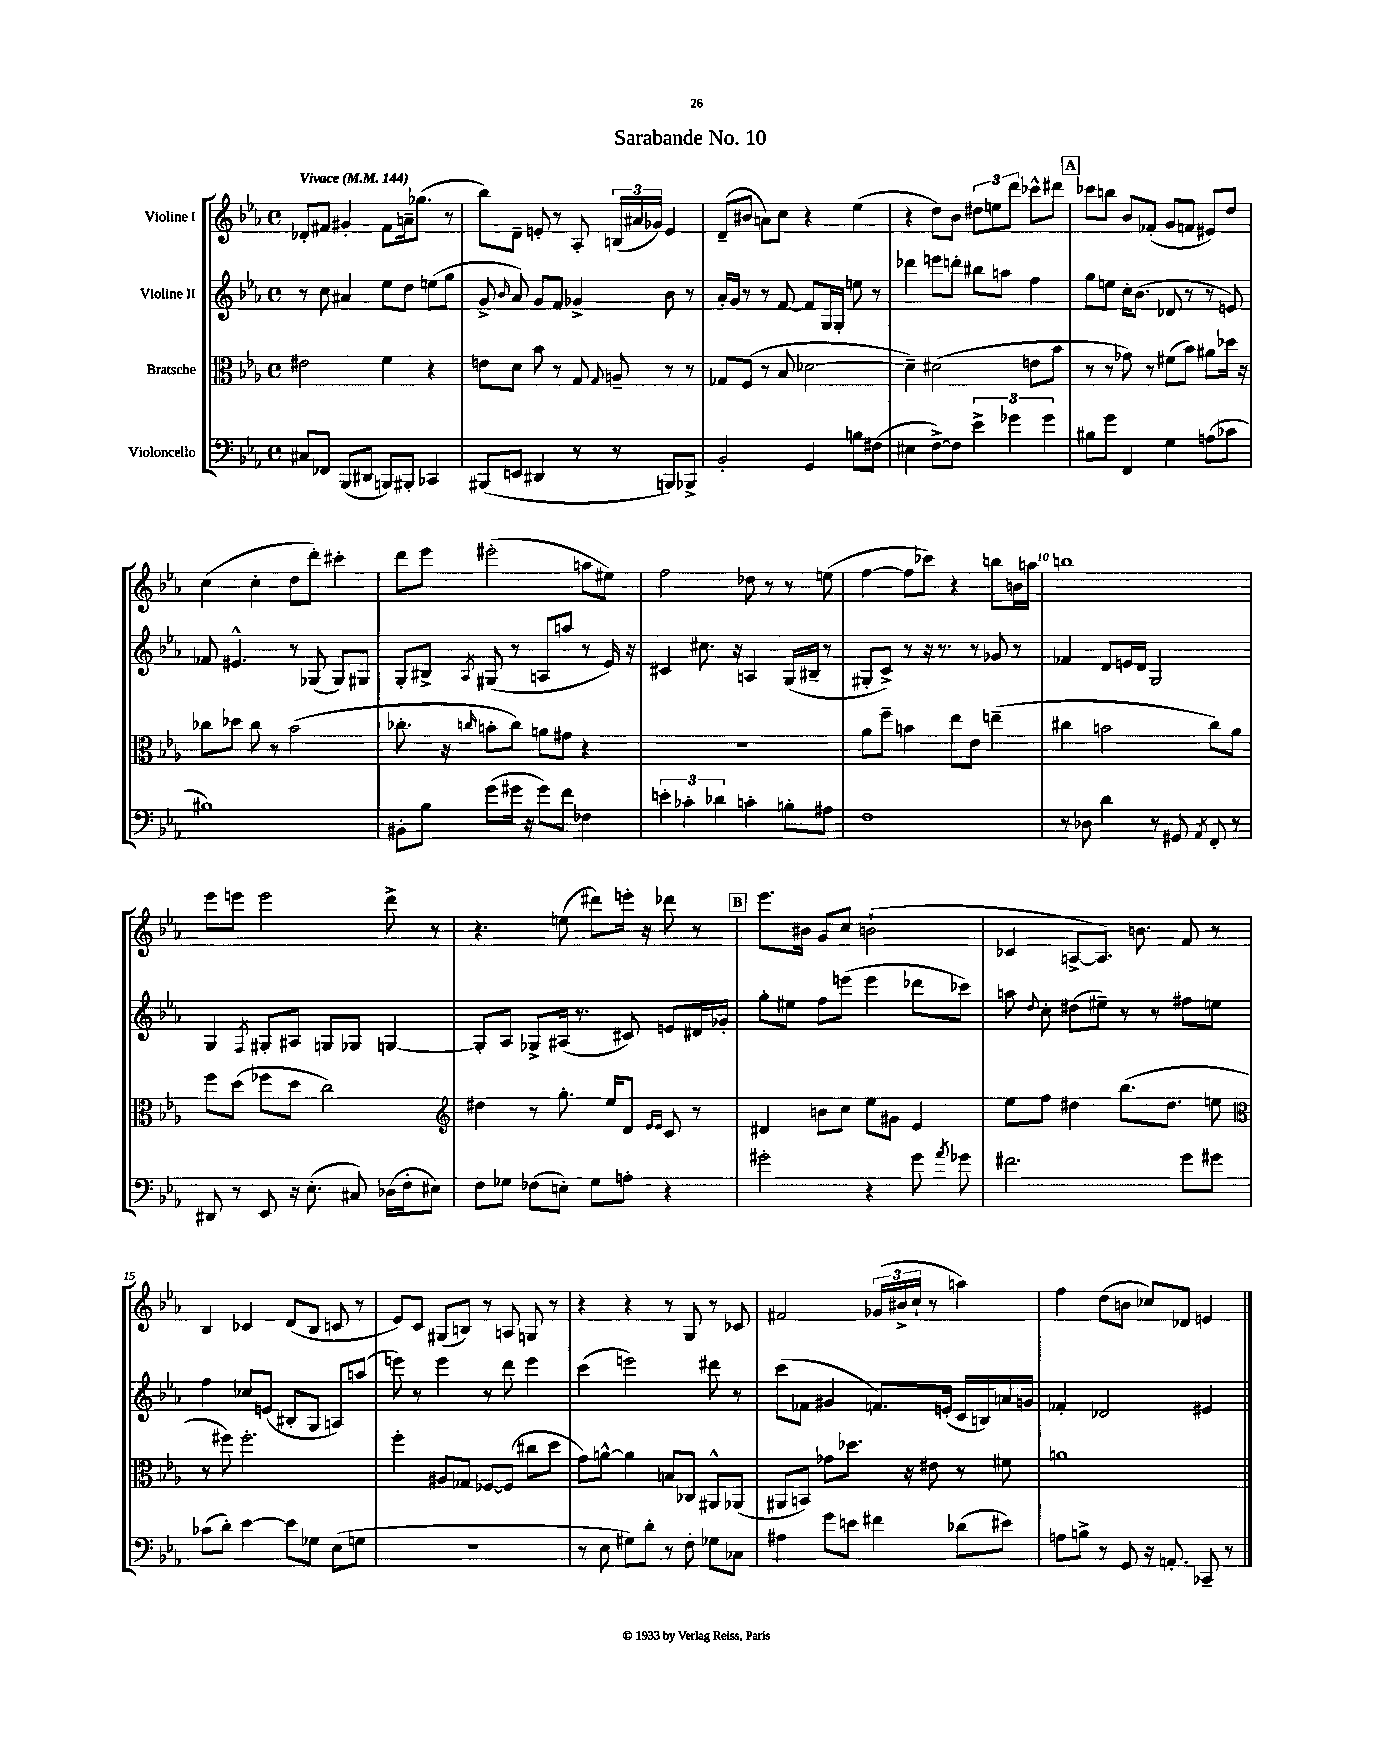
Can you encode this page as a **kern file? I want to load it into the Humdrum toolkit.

**kern	**kern	**kern	**kern
*part4	*part3	*part2	*part1
*staff4	*staff3	*staff2	*staff1
*I"Violoncello	*I"Bratsche	*I"Violine II	*I"Violine I
*clefF4	*clefC3	*clefG2	*clefG2
*k[b-e-a-]	*k[b-e-a-]	*k[b-e-a-]	*k[b-e-a-]
*M4/4	*M4/4	*M4/4	*M4/4
*met(c)	*met(c)	*met(c)	*met(c)
*MM144	*MM144	*MM144	*MM144
=1	=1	=1	=1
!	!	!	!LO:TX:a:B:t=Vivace
8C#X/L	2e#X\	8r	8d-X'/L
8FF-X/J	.	8cc\	8f#X/J
(8BBB-/L	.	4a#X/	4g#X'/
8DD#X/J	.	.	.
8BBBn/L)	4f\	8ee-\L	8f#\L
8BBB#X'/J	.	8dd\J	16an~\k
.	.	.	(8.gg-X\J
4CC-X/	4r	(8een\L	.
.	.	8gg\J	8r
=2	=2	=2	=2
(8BBB#X/L	8en\L	8g^/	8bb-\L)
.	.	16qqb-/	.
8EEn/J	8d\J	8a-/)	8d~\J
4DD#X/	8b-\	8g/L	8en'/
.	8r	8f/J	8r
8r	8G/	4g-X^/	8A-'/
.	8qqG/	.	.
8r	8An~/	.	(24Bn/LL
.	.	.	24a#X/
.	.	.	24g-X/JJ)
8BBBn/L)	8r	8b-\	4e/
8BBB-X^/J	8r	8r	.
=3	=3	=3	=3
2BB-'/	8G-X/L	16a-'/LL	(8d~/L
.	.	16g/JJ	.
.	(8F/J	8r	8b#X/J
.	8r	8r	8an\L)
.	8B-/	[8f/	8cc\J
4GG/	[2d-X\	8f/L]	4r
.	.	16G/L	.
.	.	16G'/JJ	.
8Bn\L	.	8een\	(4ee-\
(8F#X\J	.	8r	.
=4	=4	=4	=4
4E#X\	4d-~\])	4ddd-X\	4r
[8F^\L)	(2d#X\	8eeen\L	8dd\L)
8F\J]	.	8dddn'\J	8b-\J
6e-^\	.	8bb#X\L	12dd#X\L
.	.	.	12een\
.	.	8aan\J	.
6g-X\	.	.	12ddd\J
.	8en\L	4ff\	8ccc-X^^\L
6g-\	.	.	.
.	8b-\J	.	8ddd#X\J
!!LO:REH:place=s1:t=A
=5	=5	=5	=5
8B#X\L	8r	8gg\L	8ccc-X\L
8g\J	8r	8een\J	8bbn\J
4FF/	8g-X\)	16cc'\KL	8b-/L
.	.	(8.b-\J	.
.	8r	.	(8f-X'/J
4G\	(8f#X\L	8d-X/	8g/L
.	8b-\J)	8r	8fn/J
(8An\L	8a#X\L	8r	8e#X/L)
8c-X\J	16dd-X\Jk	8en/)	8dd/J
.	16r	.	.
!!LO:LB:g=z
=6	=6	=6	=6
1B#X)	8cc-X\L	8f-X/	(4cc\
.	8dd-X\J	4.e#X^^/	.
.	8cc-\	.	4cc'\
.	8r	.	.
.	(2b-\	8r	8dd\L
.	.	(8G-X/	8ddd'\J)
.	.	8G-/L)	4ccc#X'\
.	.	8G#X/J	.
=7	=7	=7	=7
8BB#X'\L	8.cc-X'\	8G'/L	8ddd\L
8B-\J	.	8B#X^/J	8eee-\J
.	16r	.	.
.	16qqccn/	8qA-/	.
(8g\L	8bn'\L	(8G#X/	(2eee#X'\
16g#X\Jk	8cc\J)	8r	.
16r	.	.	.
8g#\L)	8an\L	8An/L	.
8f\J	8g#X\J	8aan/J	.
4F-X\	4r	8r	8aan\L
.	.	16e-/)	8ee#X\J)
.	.	16r	.
=8	=8	=8	=8
6en'\	1r	4c#X/	2ff\
6c-X'\	.	.	.
.	.	8.cc#X\	.
6d-X\	.	.	.
.	.	16r	.
4cn'\	.	4An/	8dd-X\
.	.	.	8r
8Bn'\L	.	(16G/LL	8r
.	.	16B#X~/JJ	.
8A#X\J	.	8r	(8een\
=9	=9	=9	=9
1F	8a-\L	8G#X'/L	[4ff\
.	8ff~\J	8c^/J)	.
.	4bn\	8r	8ff\L]
.	.	16r	8ccc-X\J)
.	.	8.r	.
.	8ee-\L	.	4r
.	8e-\J	8r	.
.	(4een~\	8g-X/	8bbn\L
.	.	8r	16bn\L
.	.	.	16aan\JJ
=10	=10	=10	=10
8r	4cc#X\	4f-X/	1bbn
8D-X\	.	.	.
4d\	2bn\	8d/L	.
.	.	16en/L	.
.	.	16d/JJ	.
8r	.	2G/	.
8GG#X/	.	.	.
8qAA-/	.	.	.
8FF'/	8cc#\L)	.	.
8r	8a-\J	.	.
!!LO:LB:g=z
=11	=11	=11	=11
8DD#X/	8ff\L	4G/	8eee-\L
8r	(8dd\J	.	8eeen\J
.	.	8qF/	.
8EE-/	8ff-X\L	8G#X'/L	2eee\
16r	8dd\J	8A#X/J	.
(8.E-'\	.	.	.
.	2cc\)	8Gn/L	.
8C#X/)	.	8G-X/J	.
(16D-X\LL	.	[4Gn/	8ddd^\
16F'\J	.	.	.
8E#X\J)	.	.	8r
=12	=12	=12	=12
*	*clefG2	*	*
8F\L	4dd#X\	8G'/L]	4.r
8G-X\J	.	8A-/J	.
(8F-X\L	8r	8G-X^/L	.
8En'\J)	8.gg'\	(16A#X/Jk	(8een\
.	.	8.r	.
8G-\L	.	.	8ddd#X\L)
.	16ee-/KL	.	.
8An'\J	8d/J	8c#X/)	16eeen'\Jk
.	.	.	16r
.	16qqe-/LL	.	.
.	16qqe-/JJ	.	.
4r	8c/	8en/L	8ddd-X\
.	8r	16d#X/L	8r
.	.	16g-X'/JJ	.
!!LO:REH:place=s1:t=B
=13	=13	=13	=13
2g#X'\	4d#X/	8gg'\L	8.eee-\L
.	.	8ee#X\J	.
.	.	.	16b#X\Jk
.	8bn\L	8ff\L	8g/L
.	8cc\J	(8eeen\J	8cc/J
4r	8ee-\L	4eee\	(2bn`\
.	8g#X\J	.	.
8g#\	4e-/	8ddd-X\L	.
8qa-/	.	.	.
8g-X\	.	8ccc-X\J)	.
=14	=14	=14	=14
2.f#X\	8ee-\L	8aan\	4c-X/
.	.	8qqdd/	.
.	8ff\J	8cc'\	.
.	4dd#X\	(8dd#X\L	[8An^/L
.	.	8ee#X~\J)	8.A/J])
.	(8.bb-\L	8r	.
.	.	.	8.bn\
.	.	8r	.
.	8.dd#\J	.	.
8g\L	.	8ff#X\L	8f/
8g#X\J	8een\	8een\J	8r
!!LO:LB:g=z
=15	=15	=15	=15
*	*clefC3	*	*
(8c-X\L	8r	4ff\	4B-/
8d'\J)	8ff#X\)	.	.
[4e-\	2.ff#'\	8cc-X/L	4c-X/
.	.	(8en/J	.
8e-\L]	.	8B#X'/L	(8d/L
8G-X\J	.	8G/J	8B-/J
(8E-\L	.	8An/L)	8cn/
8Gn\J	.	(8aan/J	8r
=16	=16	=16	=16
1r	4ff'\	8eeen\)	8e-/L)
.	.	8r	8c/J
.	8A#X/L	4eee\	(8G#X/L
.	8G-X/J	.	8Bn/J)
.	[8F-X/L	8r	8r
.	(8F-/J]	8ddd\	8An/
.	8cc#X\L	4eee\	8Gn/
.	8dd\J	.	8r
=17	=17	=17	=17
8r	8g\L)	(4ccc\	4r
8E-\	[8an^^\J	.	.
8G#X\L)	4a\]	2eeen\)	4r
8d'\J	.	.	.
8r	8Bn/L	.	8r
8F'\	8C-X/J	.	8G/
8G-X\L	8AA#X^^/L	8ddd#X\	8r
8C-X\J	(8AA-X/J	8r	8c-X/
=18	=18	=18	=18
4A#X\	8AA#X/L	(8ccc\L	2f#X/
.	8BBn/J)	8f-X\J	.
8g\L	8g-X\L	4g#X/	.
8en\J	8.dd-X\J	.	.
4f#X\	.	8.fn/L)	(24g-X/LL
.	.	.	24b#X^/
.	16r	.	.
.	.	.	24cc`/JJ
.	8e#X\	.	8r
.	.	(16en'/Jk	.
(8d-X\L	8r	16c/LL	4aan\)
.	.	16Bn/)	.
8e#X\J)	8f#X\	16an/	.
.	.	16gn/JJ	.
=19	=19	=19	=19
8An\L	1an	4f-X'/	4ff\
8Bn^\J	.	.	.
8r	.	2d-X/	(8dd\L
8GG/	.	.	8bn\J
16r	.	.	8cc-X/L)
8.AAn'/	.	.	.
.	.	.	8d-X/J
8CC-X~/	.	4e#X/	4en/
8r	.	.	.
==	==	==	==
*-	*-	*-	*-
